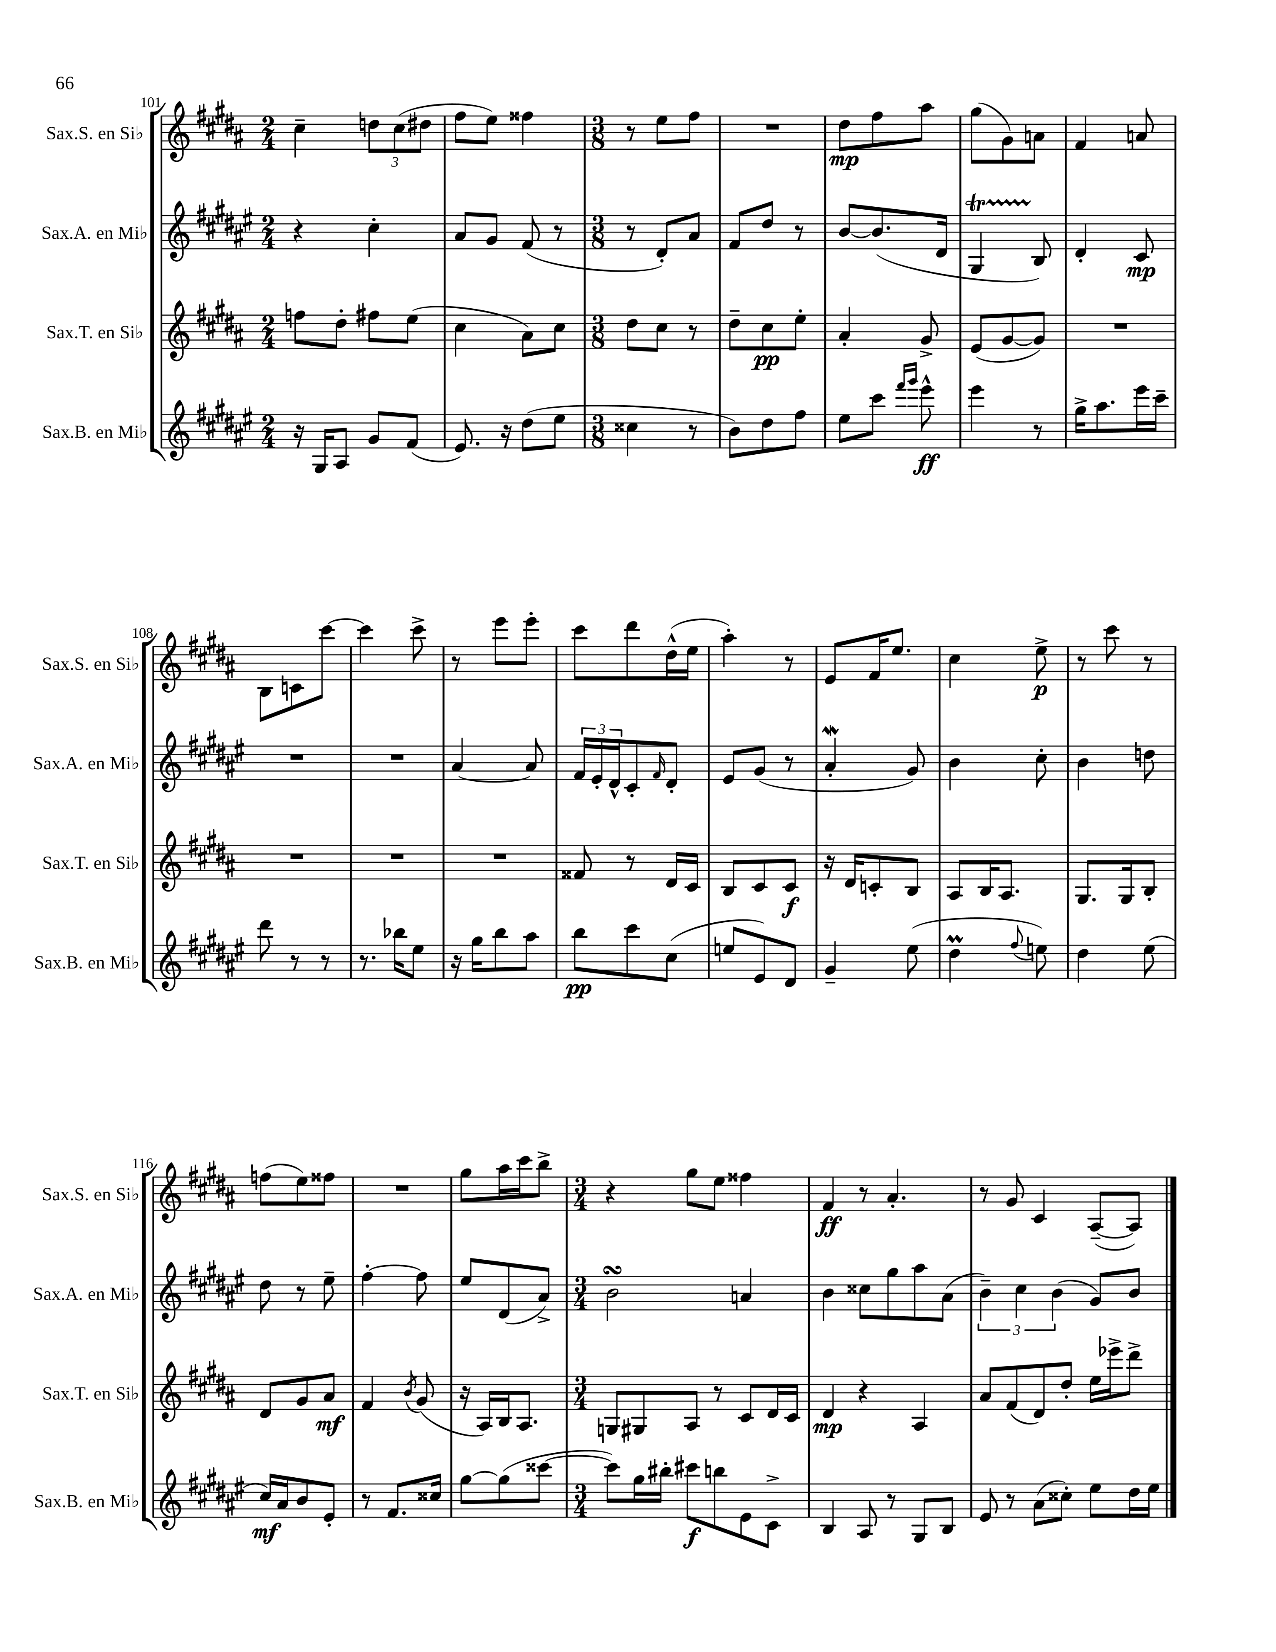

**kern	**kern	**kern	**kern
*staff4	*staff3	*staff2	*staff1
*clefG2	*clefG2	*clefG2	*clefG2
*k[f#c#g#d#a#e#]	*k[f#c#g#d#a#]	*k[f#c#g#d#a#e#]	*k[f#c#g#d#a#]
*M2/4	*M2/4	*M2/4	*M2/4
16r	8ff\L	4r	4cc#~\
16G#/LK	.	.	.
8A#/J	8dd#'\J	.	.
8g#/L	8ff#\L	4cc#'\	12dd\L
.	.	.	(12cc#\
(8f#/J	(8ee\J	.	.
.	.	.	12dd#\J
=	=	=	=
8.e#/)	4cc#\	8a#/L	8ff#\L
.	.	8g#/J	8ee\J)
16r	.	.	.
(8dd#\L	8a#\L)	(8f#/	4ff##\
8ee#\J	8cc#\J	8r	.
=	=	=	=
*M3/8	*M3/8	*M3/8	*M3/8
4cc##\	8dd#\L	8r	8r
.	8cc#\J	8d#'/L)	8ee\L
8r	8r	8a#/J	8ff#\J
=	=	=	=
8b\L)	8dd#~\L	8f#/L	4.r
8dd#\	8cc#\	8dd#/J	.
8ff#\J	8ee'\J	8r	.
=	=	=	=
8ee#\L	4a#'/	[8b/L	8dd#\L
8ccc#\J	.	(8.b/]	8ff#\
16qqfff#/LL	.	.	.
16qqggg#/JJ	.	.	.
8eee#^^\	8g#^/	.	8aa#\J
.	.	16d#/Jk	.
=	=	=	=
4eee#\	(8e/L	4G#/	(8gg#\L
.	[8g#/	.	8g#\)
8r	8g#/]J)	8B/)	8a\J
=	=	=	=
16gg#^\LK	4.r	4d#'/	4f#/
8.aa#\	.	.	.
16eee#\L	.	8c#/	8a/
16ccc#~\JJ	.	.	.
=	=	=	=
8ddd#\	4.r	4.r	8B\L
8r	.	.	8c\
8r	.	.	[8ccc#\J
=	=	=	=
8.r	4.r	4.r	4ccc#\]
16bb-\LK	.	.	.
8ee#\J	.	.	8ccc#^\
=	=	=	=
16r	4.r	[4a#/	8r
16gg#\LK	.	.	.
8bb\	.	.	8eee\L
8aa#\J	.	8a#/]	8eee'\J
=	=	=	=
8bb\L	8f##/	24f#/LL	8ccc#\L
.	.	24e#'/	.
.	.	24d#^^/J	.
8ccc#\	8r	8c#'/	8ddd#\
.	.	16qqf#/	.
(8cc#\J	16d#/LL	8d#'/J	(16dd#^^\L
.	16c#/JJ	.	16ee\JJ
=	=	=	=
8ee/L	8B/L	8e#/L	4aa#'\)
8e#/)	8c#/	(8g#/J	.
8d#/J	8c#/J	8r	8r
=	=	=	=
4g#~/	16r	4a#'/	8e/L
.	16d#/LK	.	.
.	8c'/	.	16f#/K
.	.	.	8.ee/J
(8ee#\	8B/J	8g#/)	.
=	=	=	=
4dd#\	8A#/L	4b\	4cc#\
.	16B/K	.	.
.	8.A#/J	.	.
8qqff#/	.	.	.
8ee\)	.	8cc#'\	8ee^\
=	=	=	=
4dd#\	8.G#/L	4b\	8r
.	.	.	8ccc#\
.	16G#/k	.	.
(8ee#\	8B'/J	8dd\	8r
=	=	=	=
16cc#/LL)	8d#/L	8dd#\	(8ff\L
16a#/J	.	.	.
8b/	8g#/	8r	8ee\)
8e#'/J	8a#/J	8ee#~\	8ff##\J
=	=	=	=
8r	4f#/	[4ff#'\	4.r
8.f#/L	.	.	.
.	8qb/	.	.
.	(8g#/	8ff#\]	.
16cc##/Jk	.	.	.
=	=	=	=
[8gg#\L	16r	8ee#/L	8gg#\L
.	16A#/LL)	.	.
(8gg#\]	16B/J	(8d#/	16aa#\L
.	8.A#/J	.	16ccc#\J
[8ccc##\J	.	8a#^/J)	8bb^\J
=	=	=	=
*M3/4	*M3/4	*M3/4	*M3/4
8ccc##\]L)	8G/L	2b\	4r
16gg#\L	8G#/	.	.
16bb#'\JJ	.	.	.
8ccc#\L	8A#/J	.	8gg#\L
8bb\	8r	.	8ee\J
8e#\	8c#/L	4a/	4ff##\
8c#^\J	16d#/L	.	.
.	16c#/JJ	.	.
=	=	=	=
4B/	4d#/	4b\	4f#/
8A#/	4r	8cc##\L	8r
8r	.	8gg#\	4.a#'/
8G#/L	4A#/	8aa#\	.
8B/J	.	(8a#\J	.
=	=	=	=
8e#/	8a#/L	6b~\)	8r
8r	(8f#/	.	8g#/
.	.	6cc#\	.
(8a#\L	8d#/)	.	4c#/
.	.	(6b\	.
8cc##'\J)	8dd#'/J	.	.
8ee#\L	16ee\LL	8g#/L)	([8A#~/L
.	16eee-^\J	.	.
16dd#\L	8ddd#^\J	8b/J	8A#/]J)
16ee#\JJ	.	.	.
==	==	==	==
*-	*-	*-	*-
